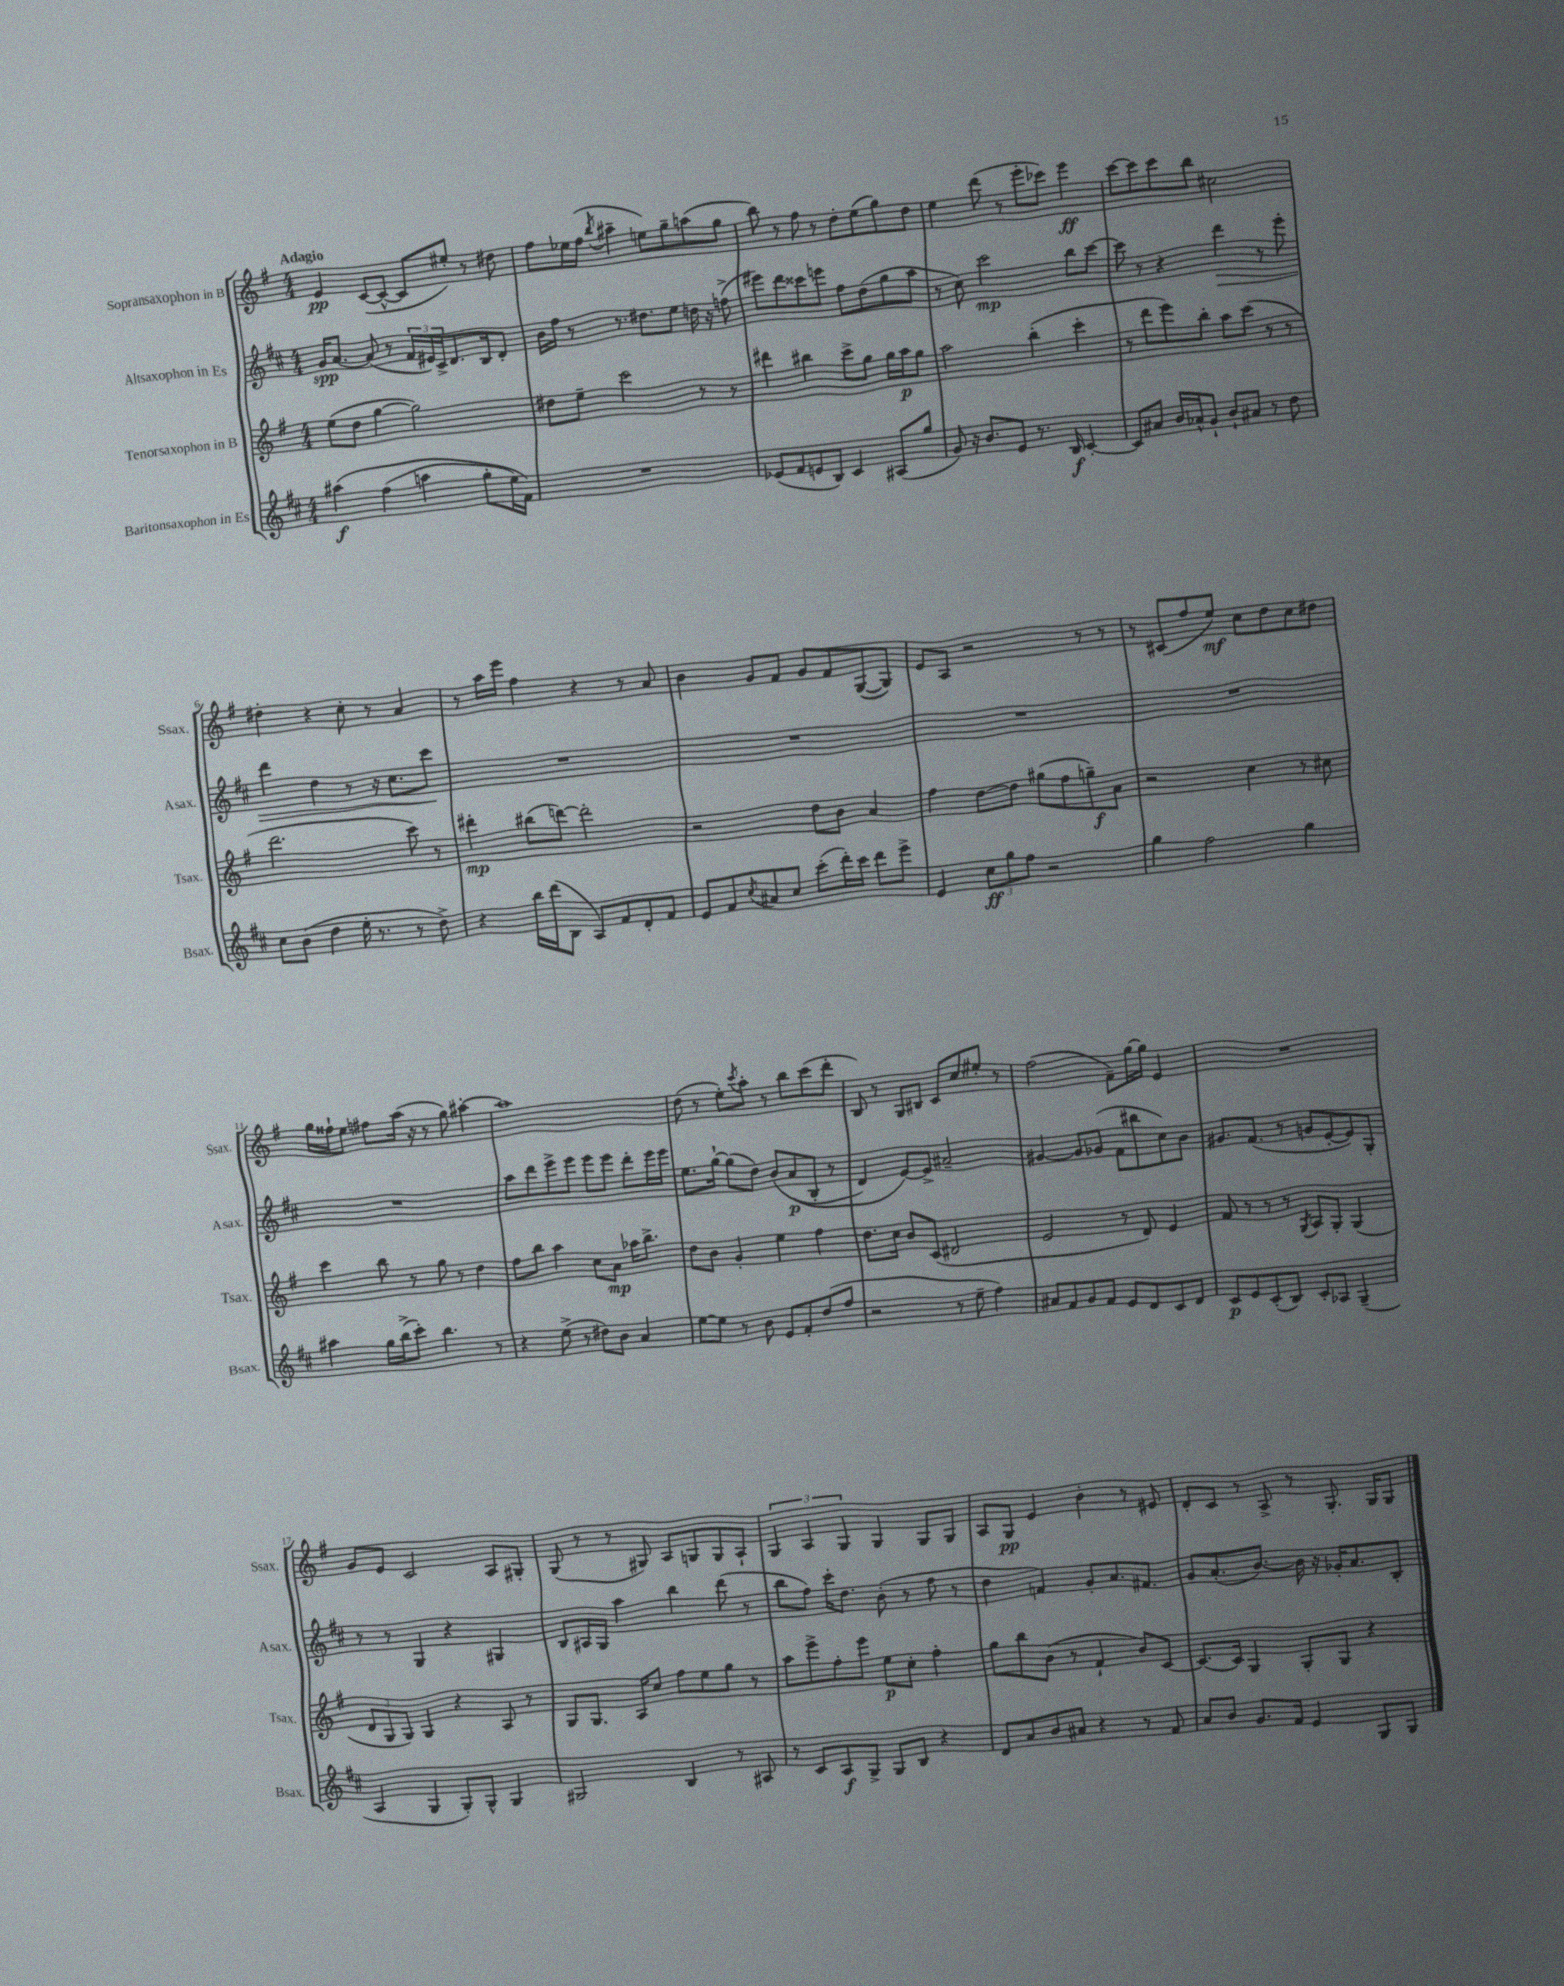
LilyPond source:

<<
\new StaffGroup <<
\new Staff = "s0" \with { instrumentName = "Sopransaxophon in B" shortInstrumentName = "Ssax." } {
    \clef treble \key g \major \numericTimeSignature \time 4/4 \tempo "Adagio"
    e'4\pp c'8~( c'8~-^ c'8 eis''8-.) r8 dis''8 |
    fis''8 ees''16 fis''16( \acciaccatura { b''8 } ais''4-- e''8) g''8-- a''8( g''8 |
    b''8) r8 fis''8 r8 d''8-. e''8( g''8) d''8 |
    e''4 d'''8( r8 e'''8-. ces'''8) e'''4\ff |
    c'''8~ c'''8 c'''8 b''8 cis''2 |
    dis''4-. r4 c''8-. r8 a'4 |
    r8 a''16 e'''16 fis''4 r4 r8 a'8 |
    b'4 g'8 fis'8 g'8 fis'8 g8~( g8) |
    e'8 a8 r2 r8 r8 |
    r8 cis'8( fis''8 e''8\mf) c''8 d''8 c''8 dis''8 |
    g''16 fisis''16-! e''8 fis''8 a''16( r16 r8 g''8) ais''4~-. |
    ais''1 |
    d''8( r8 e''8-.) \acciaccatura { c'''8 } a''8-. r8 b''8 c'''8( d'''8-. |
    b8) r8 g8 bis8 c'8 c''8 eis''8-. r8 |
    fis''2( fis'8--) g''16~ g''16 e'4 |
    R1 |
    g'8 e'8 c'2 a8 gis8-. |
    g8( r8 r8 gis8) a8 g8 g8 a8-! |
    \tuplet 3/2 { g4 a4 g4 } g4 g8 g8 |
    a8 g8\pp e'4 b'4-. r8 eis'8 |
    d'8-. c'8 r8 a8-> r8 g8.-. g16 g8 \bar "|." |
}
\new Staff = "s1" \with { instrumentName = "Altsaxophon in Es" shortInstrumentName = "Asax." } {
    \clef treble \key d \major \numericTimeSignature \time 4/4
    g'16\spp a'8.~ a'8( r8 \tuplet 3/2 { fis'16 eis'16) cis'16-> } d'8. b16 d'8-. |
    b'16 fis''16 r8 r8. dis''8. e''8 d''16 r16 f''8->( |
    eis'''8) d'''8 cisis'''8 e'''8 fis''8 d''8( g''8 a''8 |
    r8 cis''8) cis'''2\mp b''8 cis'''8~ |
    cis'''8 r8 r4 d'''4\> r8 e'''8-. |
    d'''4 d''4 r8 r16 cis''8. cis'''8\! |
    R1 |
    R1 |
    R1 |
    R1 |
    R1 |
    a''8 d'''8 e'''8-> e'''8 e'''8 e'''8 d'''8-. e'''16 e'''16 |
    e''8. g''16~-! g''8( d''8) b'8\( a'8\p( b8-. r8 |
    d'4) e'8~\) e'8-> ais'2-- |
    gis'4~ gis'8 ges'8( fis'8 bis''8 cis''8) b'8 |
    gis'8. fis'8.( r8 g'8 e'8~-. e'8) g8-. |
    r8 r8 g4 r4 gis4 |
    b8 ais16 g16 a''4 b''4 d'''8( r8 |
    b''8 fis''8) cis'''16-. d''8. b'8-.( r8 fis''8 r8 |
    d''4 f'4) g'8-. a'8. fis'8. |
    g'8 a'8.-.( b'8.~) b'16 r16 ges'16-. a'8. b8-. \bar "|." |
}
\new Staff = "s2" \with { instrumentName = "Tenorsaxophon in B" shortInstrumentName = "Tsax." } {
    \clef treble \key g \major \numericTimeSignature \time 4/4
    e''8( d''8 g''4~ g''2) |
    dis''8 e''8-- c'''2 r8 r8 |
    dis'''4 bis''4 c'''8-> g''8 g''16 a''16\p g''8 |
    a''2 b''4-.( c'''4-. |
    r8 d'''8 e'''8) b''8-. a''8 c'''8( r8 r8 |
    d'''2. c'''8) r8 |
    dis'''4-.\mp bis''8( d'''8~) d'''2-. |
    r2 d''8 b'8 a'4 |
    fis''4 d''8~ d''8 gis''8( fis''8 g''8--\f) a'8 |
    r2 c''4 r8 cis''8 |
    c'''4 b''8 r8 g''8 r8 d''4 |
    fis''8 b''8 a''4 c''8 a'8\mp aes''16 b''8.-> |
    d''8 b'8 g'4-. e''4 fis''4 |
    d''8. c''16 b'8 c'8( dis'2 |
    e'2 r8 d'8) e'4 |
    fis'8 r8 r8 r8 \acciaccatura { g8 } a8 g8-. g4( |
    \tuplet 3/2 { d'8 g8 g8) } g4 r4 a8 r8 |
    g8 g8. a16 c''8 fis''8 e''8 g''8 r8 |
    a''8 e'''8-> fis''8-. e'''8 e''8\p c''8-. fis''4-. |
    g''8 b''8 b'8( r8 fis'4-! b'8) c'8~ |
    c'8.~ c'16 g4 g8-. g8 r4 \bar "|." |
}
\new Staff = "s3" \with { instrumentName = "Baritonsaxophon in Es" shortInstrumentName = "Bsax." } {
    \clef treble \key d \major \numericTimeSignature \time 4/4
    ais''4\f\( fis''4( a''4 g''8-. e''16) fis'16\) |
    R1 |
    ees'8( fis'8 e'8 b8) cis'4 ais8( g''8 |
    g'8) r16 b'8. e'8 r8. b16\f cis'4~-. |
    cis'8 ais'8 b'16 aes'16-^ g'8-! b'8-! ais'8 r8 d''8 |
    cis''8 b'8( d''4 e''16-. r8. r8 d''8->) |
    r4 b''16 d'''16( b8 a8) fis'8 d'8-. fis'8 |
    e'8 fis'8 \acciaccatura { cis''8 } ais'8 cis''8 cis'''8-.( d'''16-.) cis'''16 d'''8 e'''8-> |
    e'4 \tuplet 3/2 { cis''8\ff g''8 fis''8 } r2 |
    g''4 fis''2 g''4 |
    ais''4 g''16 b''16->( cis'''8-.) b''4. r8 |
    r4 e''8->( r8 dis''8) b'8 a'4 |
    e''8~ e''8 r8 b'8 e'8 fis'8-. d''8( fis''8 |
    r2 r8 e''8-- fis''4) |
    ais'8 fis'8 g'8 fis'8 e'8 d'8 cis'8 d'8 |
    cis'8\p e'8 cis'8-.( b8) cis'8-. aes8 g4--( |
    a4 g4 g8-.) g8-^ g4 |
    gis2 b4 r8 ais8 |
    r8 cis'8 a8\f g8-> g8 b8 r4 |
    d'8 a'8 b'8 ais'8 r4 r8 fis'8 |
    a'8 b'8 g'8. fis'16 e'4 g8 g8 \bar "|." |
}
>>
>>
